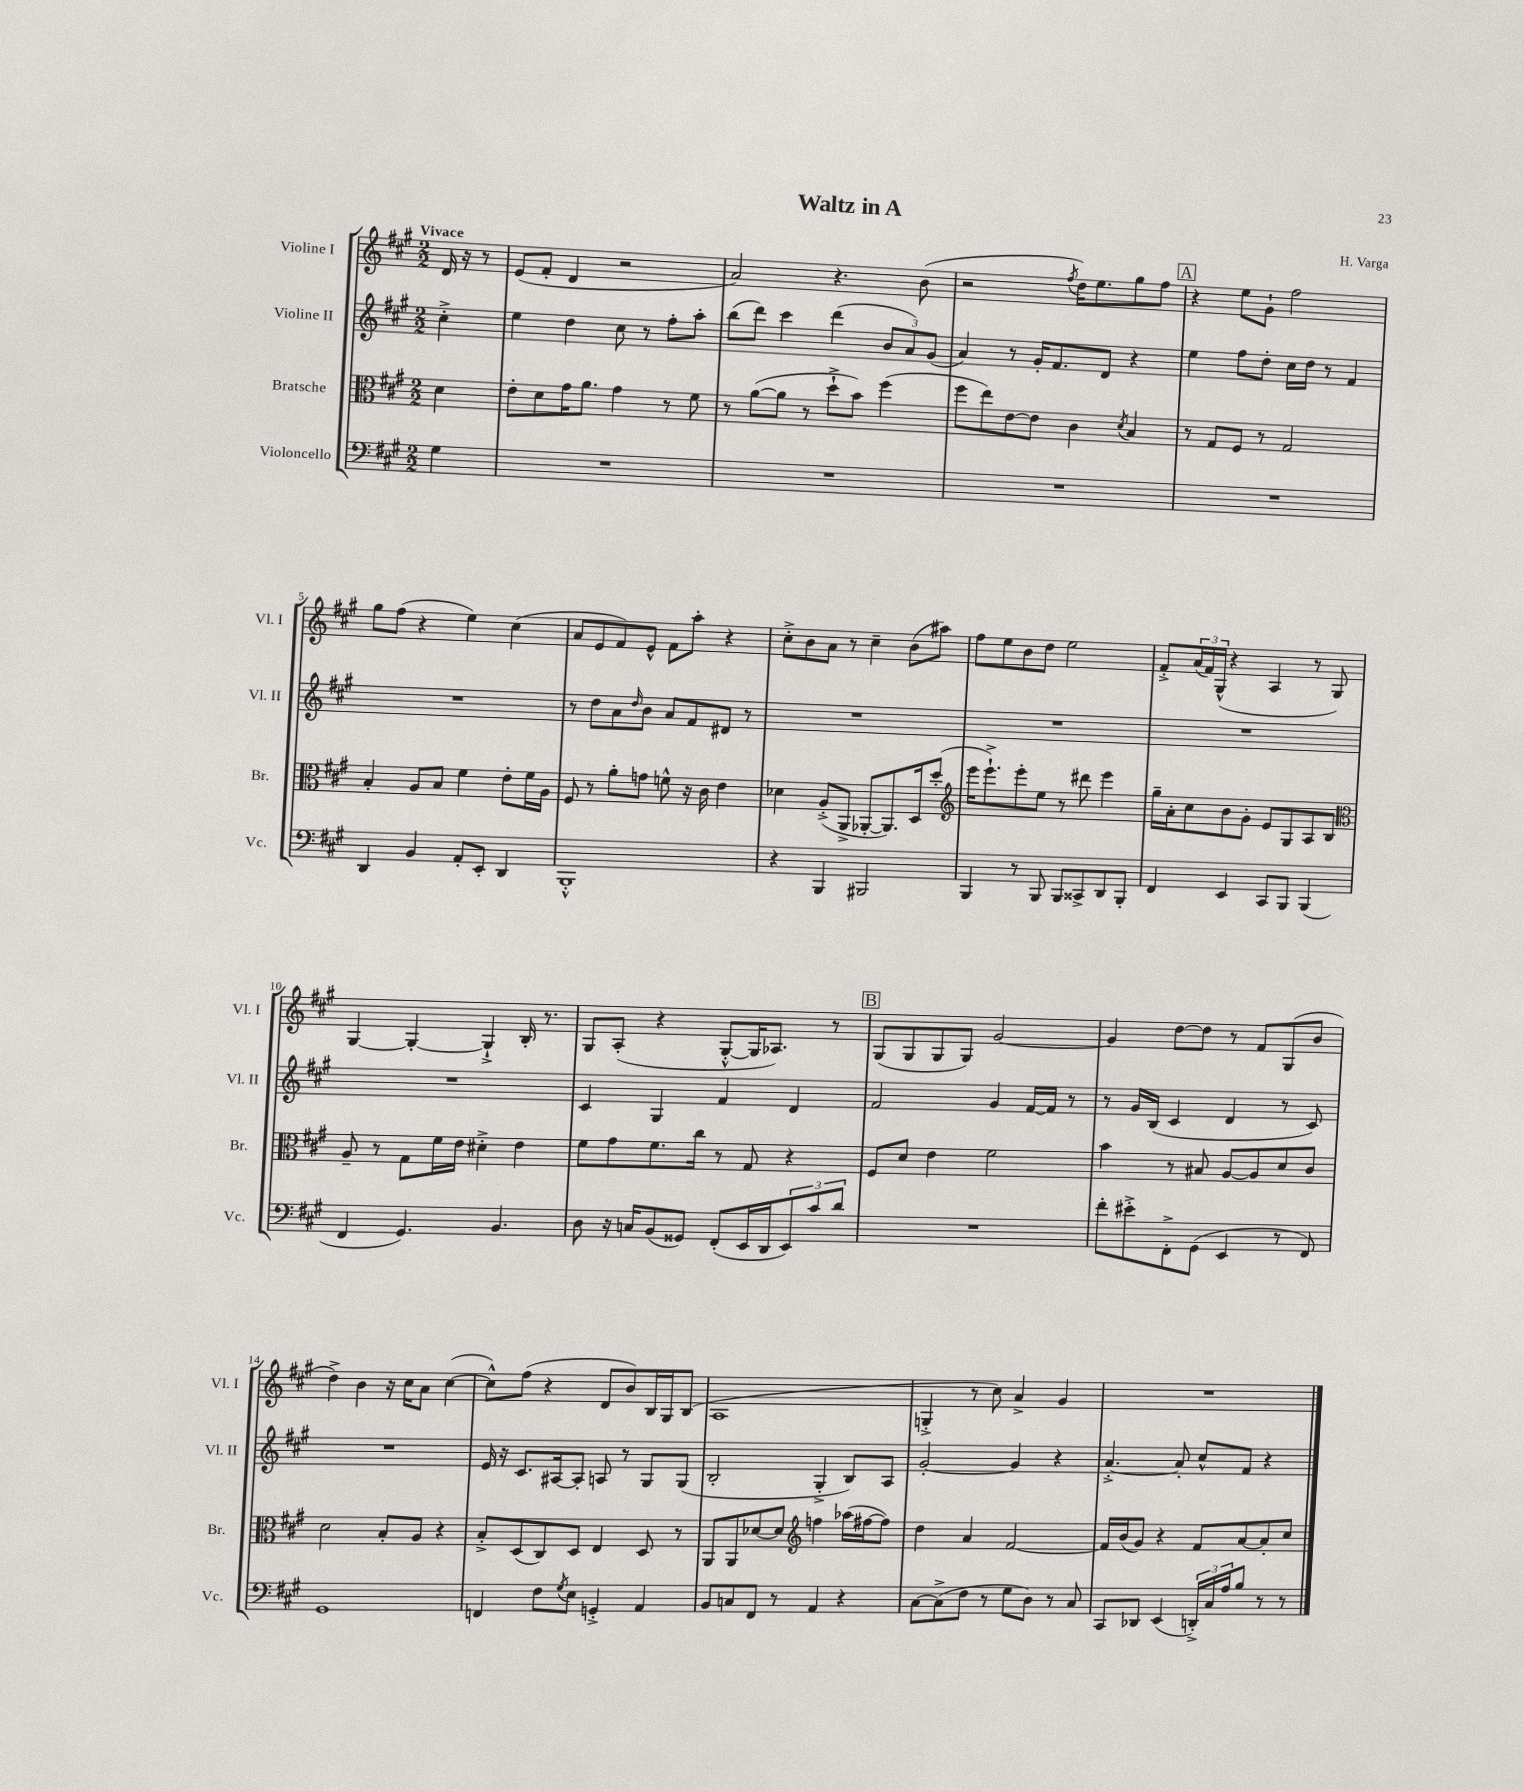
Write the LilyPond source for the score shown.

\header { title = "Waltz in A" composer = "H. Varga" }
<<
\new StaffGroup <<
\new Staff = "s0" \with { instrumentName = "Violine I" shortInstrumentName = "Vl. I" } {
    \clef treble \key a \major \numericTimeSignature \time 2/2 \partial 4 \tempo "Vivace"
    d'16 r16 r8 |
    e'8( fis'8-. d'4 r2 |
    a'2) r4. b'8( |
    r2 \acciaccatura { fis''8 } d''16) e''8. gis''8 fis''8 |
    \mark \markup { \box "A" } r4 e''8 gis'8-! fis''2 |
    gis''8 fis''8( r4 e''4) cis''4( |
    a'8 e'8 fis'8) e'8-^ fis'8 a''8-. r4 |
    cis''8-.-> b'8 a'8 r8 cis''4-- b'8( ais''8) |
    fis''8 e''8 b'8 d''8 e''2 |
    fis'8-.-> \tuplet 3/2 { a'16( fis'16) gis16-^( } r4 a4 r8 gis8) |
    gis4~ gis4~-. gis4-!-> b16-. r8. |
    gis8 a8-.( r4 gis8~-.-^ gis16 aes8.) r8 |
    \mark \markup { \box "B" } gis8( gis8 gis8 gis8) gis'2~ |
    gis'4 d''8~ d''8 r8 fis'8 gis8( b'8 |
    d''4->) b'4 r16 cis''16 a'8 cis''4~( |
    cis''8-^) fis''8( r4 d'8 b'8) b16 gis16 b8( |
    a1 |
    g4-.-> r8 cis''8) a'4-> gis'4 |
    R1 \bar "|." |
}
\new Staff = "s1" \with { instrumentName = "Violine II" shortInstrumentName = "Vl. II" } {
    \clef treble \key a \major \numericTimeSignature \time 2/2 \partial 4
    cis''4-.-> |
    e''4 d''4 cis''8 r8 fis''8-. a''8-. |
    b''8( d'''8) cis'''4 d'''4( \tuplet 3/2 { b'8 a'8) gis'8( } |
    a'4) r8 gis'16-. fis'8. d'8 r4 |
    \mark \markup { \box "A" } e''4 fis''8 d''8-. cis''16 d''16 r8 fis'4 |
    R1 |
    r8 d''8 a'8 \grace { d''16 } b'8 a'8 fis'8 dis'8 r8 |
    R1 |
    R1 |
    R1 |
    R1 |
    cis'4 gis4 fis'4 d'4 |
    \mark \markup { \box "B" } fis'2 gis'4 fis'16~ fis'16 r8 |
    r8 gis'16 b16( cis'4 d'4 r8 cis'8) |
    R1 |
    e'16 r16 cis'8. ais16~ ais8-. a8 r8 gis8 gis8( |
    b2-. gis4-.-> b8) a8 |
    gis'2~-. gis'4 r4 |
    a'4.~-.-> a'8-. cis''8-^ fis'8 r4 \bar "|." |
}
\new Staff = "s2" \with { instrumentName = "Bratsche" shortInstrumentName = "Br." } {
    \clef alto \key a \major \numericTimeSignature \time 2/2 \partial 4
    d'4 |
    e'8-. d'8 gis'16 a'8. gis'4 r8 fis'8 |
    r8 a'8~( a'8 r8 d''8-!-> b'8) fis''4( |
    fis''8 e''8) e'8~ e'8 cis'4 \acciaccatura { d'8 } b4 |
    \mark \markup { \box "A" } r8 gis8 fis8 r8 gis2 |
    b4-. a8 b8 fis'4 e'8-. fis'16 a16 |
    fis8 r8 a'8-. g'8 f'8-^ r16 cis'16 e'4 |
    des'4 a8-.->( a,8-> aes,8~-. aes,8.) d16 d''8-.( |
    \clef treble e'''16 e'''8.-!->) e'''8-. e''8 r8 dis'''8 e'''4 |
    gis''16-- a'16-. cis''8 b'8 gis'8-. e'8 gis8 a8 b8 |
    \clef alto a8-- r8 gis8 fis'16 e'16 dis'4-.-> e'4 |
    fis'8 gis'8 fis'8. cis''16 r8 gis8 r4 |
    \mark \markup { \box "B" } fis8 d'8 e'4 fis'2 |
    b'4 r8 bis8 a8~ a8 d'8 cis'8 |
    d'2 b8-. a8 r4 |
    b8-.-> d8( cis8) d8 e4 d8 r8 |
    a,8 a,8 des'8~ des'8 \clef treble f''4 aes''16( fis''16~ fis''8) |
    d''4 a'4 fis'2~ |
    fis'16 b'16( gis'8) r4 fis'8 a'8~ a'8-. cis''8 \bar "|." |
}
\new Staff = "s3" \with { instrumentName = "Violoncello" shortInstrumentName = "Vc." } {
    \clef bass \key a \major \numericTimeSignature \time 2/2 \partial 4
    gis4 |
    R1 |
    R1 |
    R1 |
    \mark \markup { \box "A" } R1 |
    d,4 b,4 a,8-. e,8-. d,4 |
    b,,1-.-^ |
    r4 b,,4 bis,,2 |
    b,,4 r8 b,,8 b,,8 cisis,8-> d,8 b,,8-. |
    fis,4 e,4 cis,8 b,,8 b,,4( |
    fis,4 gis,4.) b,4. |
    d8 r16 c16 b,8( gisis,8) fis,8-.( e,16 d,16 \tuplet 3/2 { e,8) cis'8 d'8 } |
    \mark \markup { \box "B" } R1 |
    fis'8-. eis'8-.-> fis,8-.-> gis,8( e,4 r8 fis,8) |
    gis,1 |
    f,4 fis8 \acciaccatura { gis8 } e8 g,4-.-> a,4 |
    b,8 c8 fis,8 r8 a,4 r4 |
    cis8~ cis8->( fis8 r8 gis8 d8) r8 cis8 |
    cis,8 des,8 e,4( \tuplet 3/2 { d,16-.->) cis16 a16 } b8 r8 r8 \bar "|." |
}
>>
>>
